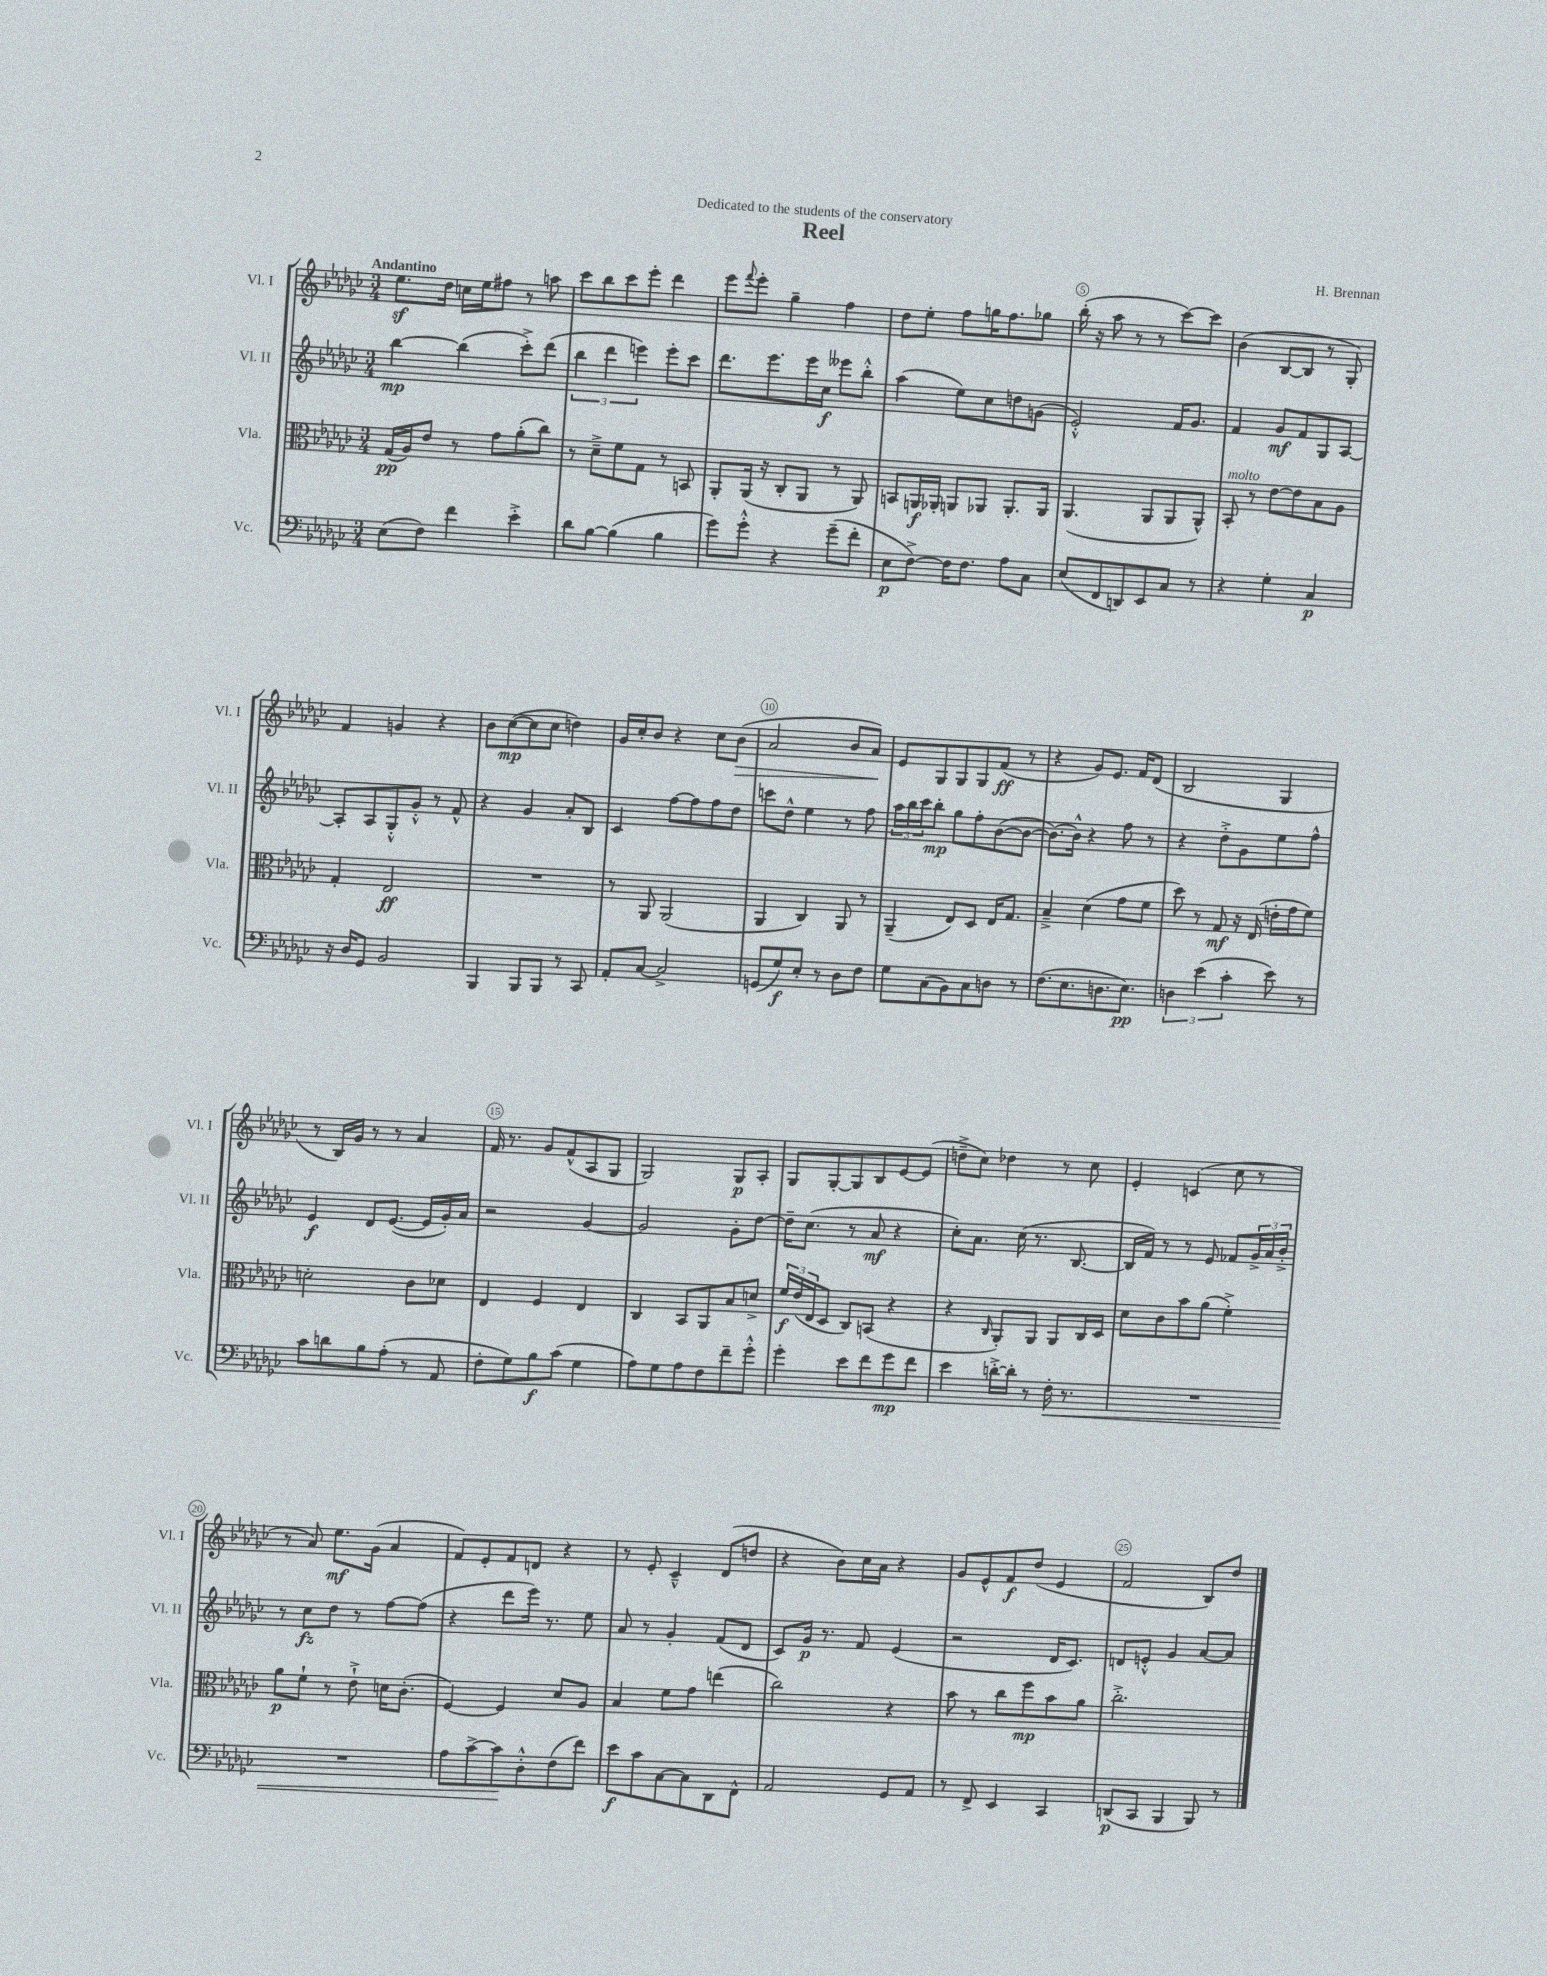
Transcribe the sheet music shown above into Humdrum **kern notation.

**kern	**kern	**kern	**kern
*staff4	*staff3	*staff2	*staff1
*clefF4	*clefC3	*clefG2	*clefG2
*k[b-e-a-d-g-c-]	*k[b-e-a-d-g-c-]	*k[b-e-a-d-g-c-]	*k[b-e-a-d-g-c-]
*M3/4	*M3/4	*M3/4	*M3/4
(8E-	(16G-	[4bb-	8.ee-
.	16A-)	.	.
8F)	8e-	.	.
.	.	.	16dd-
4f	8r	(4bb-]	16cc
.	.	.	16ee-
.	8g-	.	8ff#
4e-'^	(8a-'	8ccc-'^)	8r
.	8cc-)	(8ddd-	8aa
=	=	=	=
8d-	8r	6bb-	8ccc-
[8B-	8d-~^	.	8bb-
.	.	6ddd-	.
(4B-]	8f	.	8ccc-
.	.	6eee)	.
.	8G-	.	8eee-'
4B-	8r	8eee'	4ddd-
.	8BB	8ccc-	.
=	=	=	=
8g-)	8AA-'	8.ddd-	8eee-
.	.	.	8qqfff
8g-'^^	(16AA-	.	8eee-'
.	16r	8.eee-	.
4r	8C-'	.	4gg-~
.	8AA-	16eee-	.
.	.	16cc-	.
(8g-~	8r	8eee--	4ff
8f'	8AA-)	8bb-'^^	.
=	=	=	=
8E-	8BB	(4aa-	8dd-
[8F^)	16AA	.	8ee-'
.	16AA-'	.	.
16F]	8AA	8ee-)	8ff
8.F	.	.	.
.	8AA-	8cc-	16gg
.	.	.	8.ff
8A-	8.AA-'	8dd	.
8C-	.	(8g	8gg-
.	16AA-	.	.
=	=	=	=
(8E-	(4.AA-	2e-'^^)	(16bb-'
.	.	.	16r
8FF	.	.	8aa-
8DD)	.	.	8r
8EE-	8AA-	.	8r
8C-	8AA-	16f	[8ccc-)
.	.	8.g-	.
8r	8AA-^^)	.	8ccc-]
=	=	=	=
4r	8BB-'	4f	(4b-
.	8r	.	.
4G-'	[8e-	8g-	[8B-
.	8e-]	8f	8B-]
4C-	8B-	8G-	8r
.	8A-	[8A-	8G-')
=	=	=	=
16r	4G-'	8A-']	4f
16D-	.	.	.
8GG-	.	8A-	.
2BB-	2E-	8G-'^^	4g
.	.	8g-'^^	.
.	.	8r	4r
.	.	8f^^	.
=	=	=	=
4BBB-	2.r	4r	8b-
.	.	.	([8cc-
8BBB-	.	4g-	8cc-]
8BBB-	.	.	8cc-
8r	.	8a-'	4dd)
8CC-	.	8B-	.
=	=	=	=
8AA-'	8r	4c-	16g-
.	.	.	16cc-'
[8C-	8AA-	.	8b-
2C-^]	(2AA-	[8ff	4r
.	.	8ff]	.
.	.	8ff	8cc-
.	.	8dd-	(8b-
=	=	=	=
(8GG	4AA-	8ccc	2a-
8G-)	.	8dd-^^	.
8E-'	4C-)	4ee-	.
8r	.	.	.
8D-	8AA-	8r	8b-
8F	8r	8ff	8a-)
=	=	=	=
8G-	(4AA-~	24aa-	8e-
.	.	24bb-	.
.	.	24ccc-	.
(8C-	.	8bb-'	8G-
8BB-)	8E-)	8gg-	8G-
8C-	8D-	8ff'	8G-
8D	16E-	([8b-	(8f
.	8.G-	.	.
8r	.	8b-_	8r
=	=	=	=
(8.F	4B-~^	8.b-_)	4r
8.E-	.	16b-^^]	.
.	(4d-	4r	8g-)
8.D	.	.	8.e-
.	8g-	8ff	.
8.E-)	.	.	16f
.	8f	8r	(8d-
=	=	=	=
6D	8dd-)	4r	2B-
.	8r	.	.
(6e-	.	.	.
.	8G-	8dd-'^	.
6c-'	.	.	.
.	16r	8g-	.
.	(16E-	.	.
8e-)	16e'	8ee-	4G-
.	16g-	.	.
8r	8f)	8ff^^	.
=	=	=	=
8c-	2d'	4e-	8r
8d	.	.	16B-)
.	.	.	16g-
8B-	.	8d-	8r
(8A-'	.	([8.e-	8r
8r	8c-	.	4a-
.	.	16e-]	.
8AA-	8d-	16g-')	.
.	.	16a-	.
=	=	=	=
8F'	4E-	2r	16f
.	.	.	8.r
8G-)	.	.	.
8B-	4F	.	8g-
(8c-	.	.	(8f^^
4G-	4E-	[4g-	8A-
.	.	.	8G-
=	=	=	=
8A-)	4C-	2g-]	2G-)
8G-	.	.	.
8A-	8BB-	.	.
8F	8AA-	.	.
8f~	8B-	8g-'	8G-
8g-'^^	8d^	[8dd-	8A-'
=	=	=	=
4g-'	24f	16dd-~]	8G-
.	(24e-	.	.
.	.	(8.cc-	.
.	24E-	.	.
.	8D-	.	[8G-'
8e-	8C-)	8r	8G-]
8f	(8BB	8a-	8B-
8g-	4r	4r	[8e-
8f	.	.	(8e-]
=	=	=	=
4e-	4r	8cc-')	8dd~^
.	.	8.a-	8cc-)
.	16qqC-	.	.
[16d'^	8AA-')	.	4dd-
16d']	.	(16cc-	.
8r	8AA-	8.r	.
16F'	8AA-	.	8r
8.r	.	[8.B-	.
.	16C-	.	8cc-
.	16D-	.	.
=	=	=	=
2.r	8d-	16B-]	4e-'
.	.	16f)	.
.	8c-	8r	.
.	8b-	8r	(4c
.	(8a-	8e-	.
.	4f'^)	8f-	8cc-
.	.	24g-^	8r
.	.	24a-	.
.	.	24b-'^	.
=	=	=	=
2.r	8a-	8r	8r
.	8f`	8cc-	8a-)
.	8r	8dd-	8.ee-
.	8e-`^	8r	.
.	.	.	(16g-
.	16d	[8ff	4a-
.	(8.c-'	.	.
.	.	(8ff]	.
=	=	=	=
8A-	[4F)	4r	8f)
[8c-^	.	.	8e-'
8c-]	4F]	8ddd-	8f
8D-'^^	.	16eee-)	8d
.	.	8.r	.
(8F	8d-	.	4r
8f)	8A-	8ee-	.
=	=	=	=
8e-	4B-	8a-	8r
8c-	.	8r	8e-'
[8C-	8f	4g-'	4c-~^^
8C-]	8g-	.	.
8DD-	(4ee	(8f	(8d-
8FF^^	.	8d-	8dd
=	=	=	=
2AA-	2cc-)	8c-)	4r
.	.	16g-	.
.	.	8.r	.
.	.	.	8b-)
.	.	8f	16cc-
.	.	.	16a-
8GG-	4r	(4e-	4r
8AA-	.	.	.
=	=	=	=
8r	8b-	2r	8g-
8FF^	8r	.	8e-^^
4EE-	8cc-	.	8f
.	8ff	.	(8dd-
4CC-	8b-	16d-	4e-
.	.	8.c-)	.
.	8a-	.	.
=	=	=	=
(8DD	2.cc-'^	8d	2f
8CC-	.	8e'^^	.
4BBB-	.	4g-	.
8BBB-)	.	[8a-	8B-)
8r	.	8a-]	8dd-
==	==	==	==
*-	*-	*-	*-
